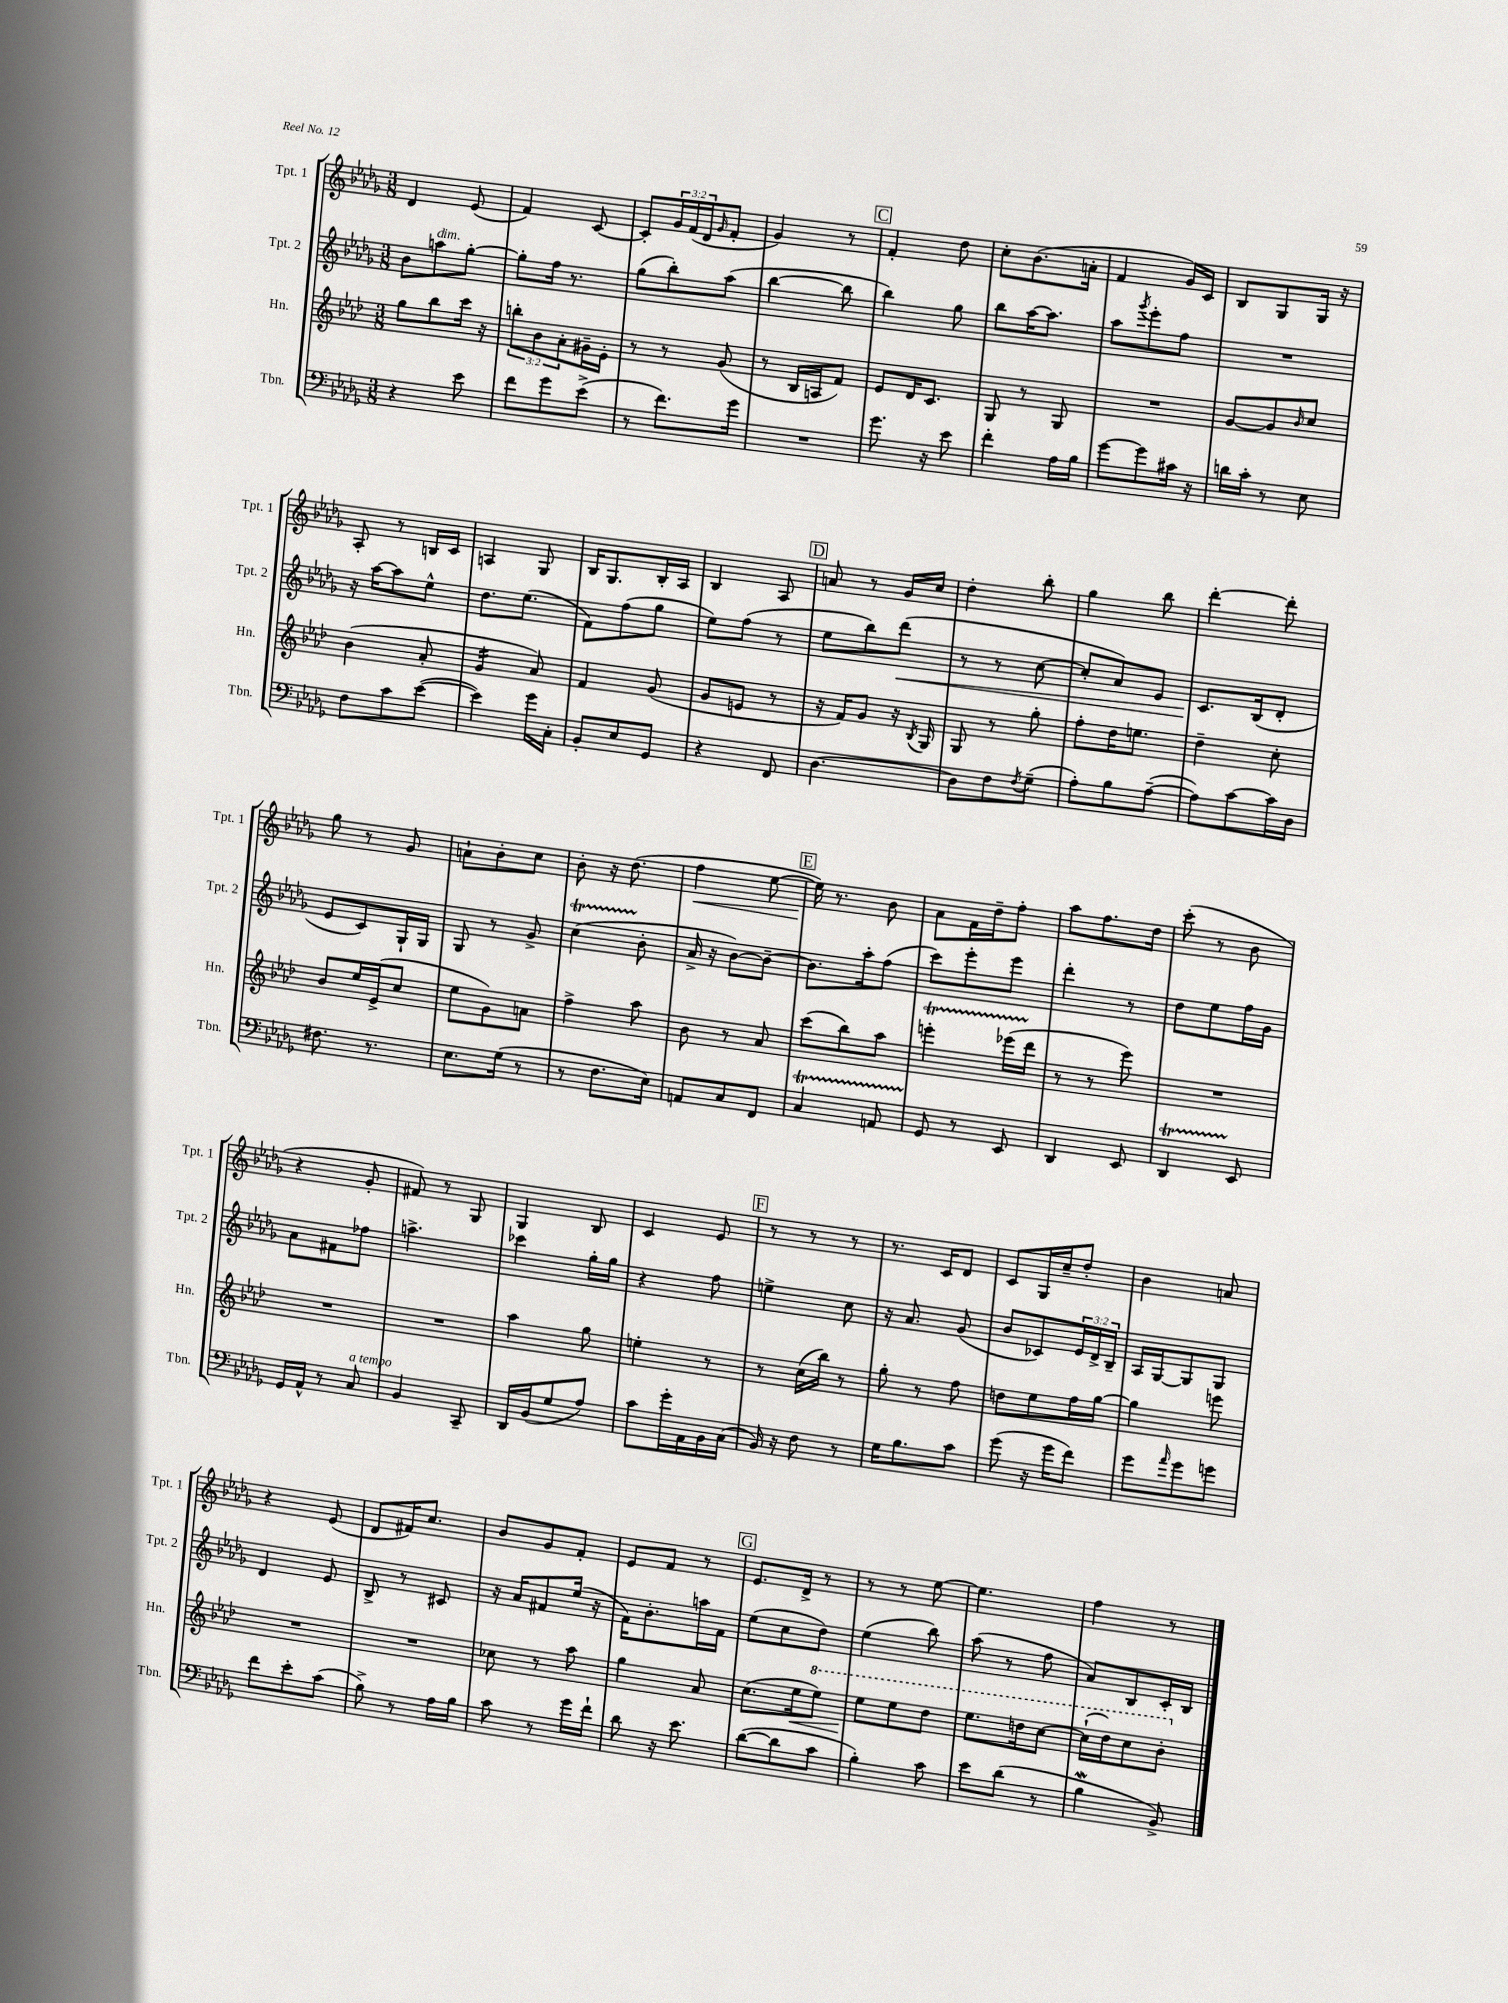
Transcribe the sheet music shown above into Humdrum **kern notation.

**kern	**kern	**kern	**kern
*staff4	*staff3	*staff2	*staff1
*clefF4	*clefG2	*clefG2	*clefG2
*k[b-e-a-d-g-]	*k[b-e-a-d-]	*k[b-e-a-d-g-]	*k[b-e-a-d-g-]
*M3/8	*M3/8	*M3/8	*M3/8
4r	8gg\L	8b-\L	4d-/
.	8bb-\	8aa\	.
8e-\	16ccc\Jk	[8gg-'\J	(8e-/
.	16r	.	.
=	=	=	=
8f\L	12bb'\L	8gg-'\]L	4f/)
.	12b-\	.	.
8g-\	.	16ff\Jk	.
.	12a-'\	.	.
.	.	8.r	.
(8e-^\J	16g#~\L	.	[8c/
.	16e-'\JJ	.	.
=	=	=	=
8r	8r	(8gg-\L	8c'/]L
8.f\L)	8r	8bb-'\)	24g-/L
.	.	.	(24f/
.	.	.	24d-/J
.	.	.	16qqg-/
.	(8g/	(8aa-\J	8f'/J
16g-\Jk	.	.	.
=	=	=	=
4.r	8r	[4bb-\	4g-/)
.	16B-/LL	.	.
.	16A/J	.	.
.	8f/J)	8bb-\]	8r
=	=	=	=
8.g-\	8e-/L	4bb-\)	4f'/
.	16d-/K	.	.
16r	8.c/J	.	.
8e-\	.	8gg-\	8dd-\
=	=	=	=
4f'\	8G/	8bb-\L	8cc'\L
.	8r	[16aa-\K	(8.b-\
.	.	8.aa-\]J	.
16A-\LL	8G/	.	.
16B-\JJ	.	.	16a'\Jk
=	=	=	=
[8g-\L	4.r	8aa-\L	4f/
.	.	8qggg-/	.
8g-\]	.	8eee-'\	.
16c#\Jk	.	8ff\J	16g-/LL)
16r	.	.	16c/JJ
=	=	=	=
16d\LL	[8g/L	4.r	8B-/L
16c'\JJ	.	.	.
8r	8g/]	.	8G-/
.	16qqb-/	.	.
8E-\	8cc/J	.	16G-/Jk
.	.	.	16r
=	=	=	=
8F\L	(4b-\	16r	8A-'/
.	.	[16aa-\LK	.
8c\	.	8aa-\]	8r
([8e-\J	8a-'/	8ee-^^\J	16B/LL
.	.	.	16c/JJ
=	=	=	=
4e-\])	4g/	8.dd-\L	4A/
.	.	(8.ee-\J	.
16g-\LL	8a-/)	.	8G-/
16C'\JJ	.	.	.
=	=	=	=
8BB-'/L	4f/	8f\L)	16B-/LK
.	.	.	8.G-/
8E-/	.	(8ff\	.
8GG-/J	(8g/	8gg-\J	16B-'/L
.	.	.	16A-/JJ
=	=	=	=
4r	8g/L	8ee-\L)	4B-/
.	8e/J	(8ff\J	.
8FF/	8r	8r	8A-/
=	=	=	=
[4.D-\	16r	8ee-\L	8a/
.	16f/LK)	.	.
.	8g/J	8bb-\)	8r
.	16r	(8ddd-\J	16g-/LL
.	8qB-/	.	.
.	16G/	.	16cc/JJ
=	=	=	=
8D-\]L	8G/	8r	4dd-'\
8F\	8r	8r	.
8qF/	.	.	.
(8G-~\J	8gg'\	[8cc\	8bb-'\
=	=	=	=
8A-'\L)	8ff'\L	8cc'/]L	4gg-\
8B-\	16dd-\K	8a-/)	.
.	8.ee\J	.	.
([8A-~\J	.	8e-/J	8bb-\
=	=	=	=
8A-\]L)	4dd-~\	8.c/L	[4ddd-'\
[8c\	.	.	.
.	.	(16B-/k	.
16c\]L	8cc'\	8d-'/J	8ddd-'\]
16D-\JJ	.	.	.
=	=	=	=
8.F#\	8b-/L	8e-/L	8gg-\
.	16ee-/L	8c/)	8r
8.r	(16e-^/J	.	.
.	8cc/J	16G-`/L	8g-/
.	.	16G-/JJ	.
=	=	=	=
8.E-\L	8ee-\L	8G-/	8a`\L
.	8g\)	8r	8b-'\
(16G-\Jk	.	.	.
8r	8a\J	8g-^/	8cc\J
=	=	=	=
8r	4ff^\	(4cc\	8b-'\
8.F\L	.	.	16r
.	.	.	(8.dd-\
.	8aa-\	8b-'\	.
16E-\Jk)	.	.	.
=	=	=	=
8AA/L	8b-\	16a-^/	4ff\
.	.	16r	.
8C/	8r	[8b-\L)	.
8FF/J	8a-/	8b-~\_J	[8ee-\
=	=	=	=
4C/	(8ccc\L	8.b-\]L	16ee-\])
.	.	.	8.r
.	8bb-\)	.	.
.	.	16aa-'\k	.
8AA/	8aa-\J	(8ff\J	8b-\
=	=	=	=
8GG-/	4eee'\	8ccc\L)	8a-\L
8r	.	8eee-'\	16f\L
.	.	.	16dd-~\J
8EE-/	(16eee-\LL	8eee-\J	8ff'\J
.	16ddd-\JJ	.	.
=	=	=	=
4DD-/	8r	4ddd-'\	8aa-\L
.	8r	.	8.ff\
8EE-/	8eee-\)	8r	.
.	.	.	16dd-\Jk
=	=	=	=
4DD-/	4.r	8dd-\L	(8ccc'\
.	.	8ee-\	8r
8EE-/	.	16ff\L	8b-\
.	.	16g-\JJ	.
=	=	=	=
16GG-/LL	4.r	8a-\L	4r
16AA-^^/JJ	.	.	.
8r	.	8f#\	.
8C/	.	8ff-\J	8g-'/
=	=	=	=
4BB-/	4.r	4.aa^\	8f#/)
.	.	.	8r
8CC~/	.	.	8G-/
=	=	=	=
16DD-/LL	4aa-\	4ccc-\	4G-/
(16BB-/J	.	.	.
8G-/	.	.	.
8A-/J)	8gg\	16gg-'\LL	8B-/
.	.	16gg-\JJ	.
=	=	=	=
8c\L	4ee'\	4r	4c/
16g-'\L	.	.	.
16AA-\	.	.	.
16BB-\	8r	8ff\	8e-/
(16C\JJ	.	.	.
=	=	=	=
16BB-/)	8r	4ee^\	8r
16r	.	.	.
8F\	(16cc\LL	.	8r
.	16bb-\JJ)	.	.
8r	8r	8cc\	8r
=	=	=	=
16G-\LK	8gg'\	16r	8.r
8.B-\	.	8.a-/	.
.	8r	.	.
.	.	.	16c/LK
8c\J	8ff\	(8g-/	8d-/J
=	=	=	=
(8g-\	8dd\L	8b-/L	8c/L
16r	8ee-\	8c-/)	16G-/L
16g-\LK	.	.	16cc~/J
8f\J)	16ff\L	24e-/L	8dd-'/J
.	.	24d-^/	.
.	[16gg\JJ	.	.
.	.	24B-~/JJ	.
=	=	=	=
8g-\L	4gg\]	16A-/LL	4b-\
.	.	[16G-/J	.
16qqa-/	.	.	.
8g-\	.	8G-/]	.
8g\J	8eee\	8G-/J	8a/
=	=	=	=
8f\L	4.r	4d-/	4r
8e-'\	.	.	.
(8c\J	.	8e-/	(8e-/
=	=	=	=
8B-^\)	4.r	8B-^/	8d-/L
8r	.	8r	16f#/K)
.	.	.	8.cc/J
16A-\LL	.	8c#/	.
16B-\JJ	.	.	.
=	=	=	=
8c\	8cc-\	16r	8b-/L
.	.	16a-/LK	.
8r	8r	8f#/	8g-/
16g-\LL	8aa-\	(16ee-/Jk	8f'/J
16f`\JJ	.	16r	.
=	=	=	=
8d-\	4gg\	16f\LK)	8e-/L
.	.	8.b-'\	.
16r	.	.	8f/J
8.e-\	.	.	.
.	8a-/	16aa\L	8r
.	.	16f\JJ	.
=	=	=	=
([8d-\L	(8.cc\L	(8ee-\L	8.e-/L
8d-\]	.	8cc\	.
.	16ee-\k	.	16d-^/Jk
8c\J	8eee-\J)	8dd-\J)	8r
=	=	=	=
4B-'\)	8eee-\L	(4ee-\	8r
.	8eee-\	.	8r
8c\	8ddd-\J	8bb-\)	[8ee-\
=	=	=	=
8e-\L	8.eee-\L	(8aa-\	4.ee-\]
(8d-\J	.	8r	.
.	16ddd\k	.	.
8r	[8ccc\J	8ff\	.
=	=	=	=
4B-\	(16ccc`\]LL	8a-/L)	4ff\
.	16ddd-\J)	.	.
.	8ccc\	8B-/	.
8BB-^/)	8bb-'\J	16c'/L	8r
.	.	16B-/JJ	.
==	==	==	==
*-	*-	*-	*-
